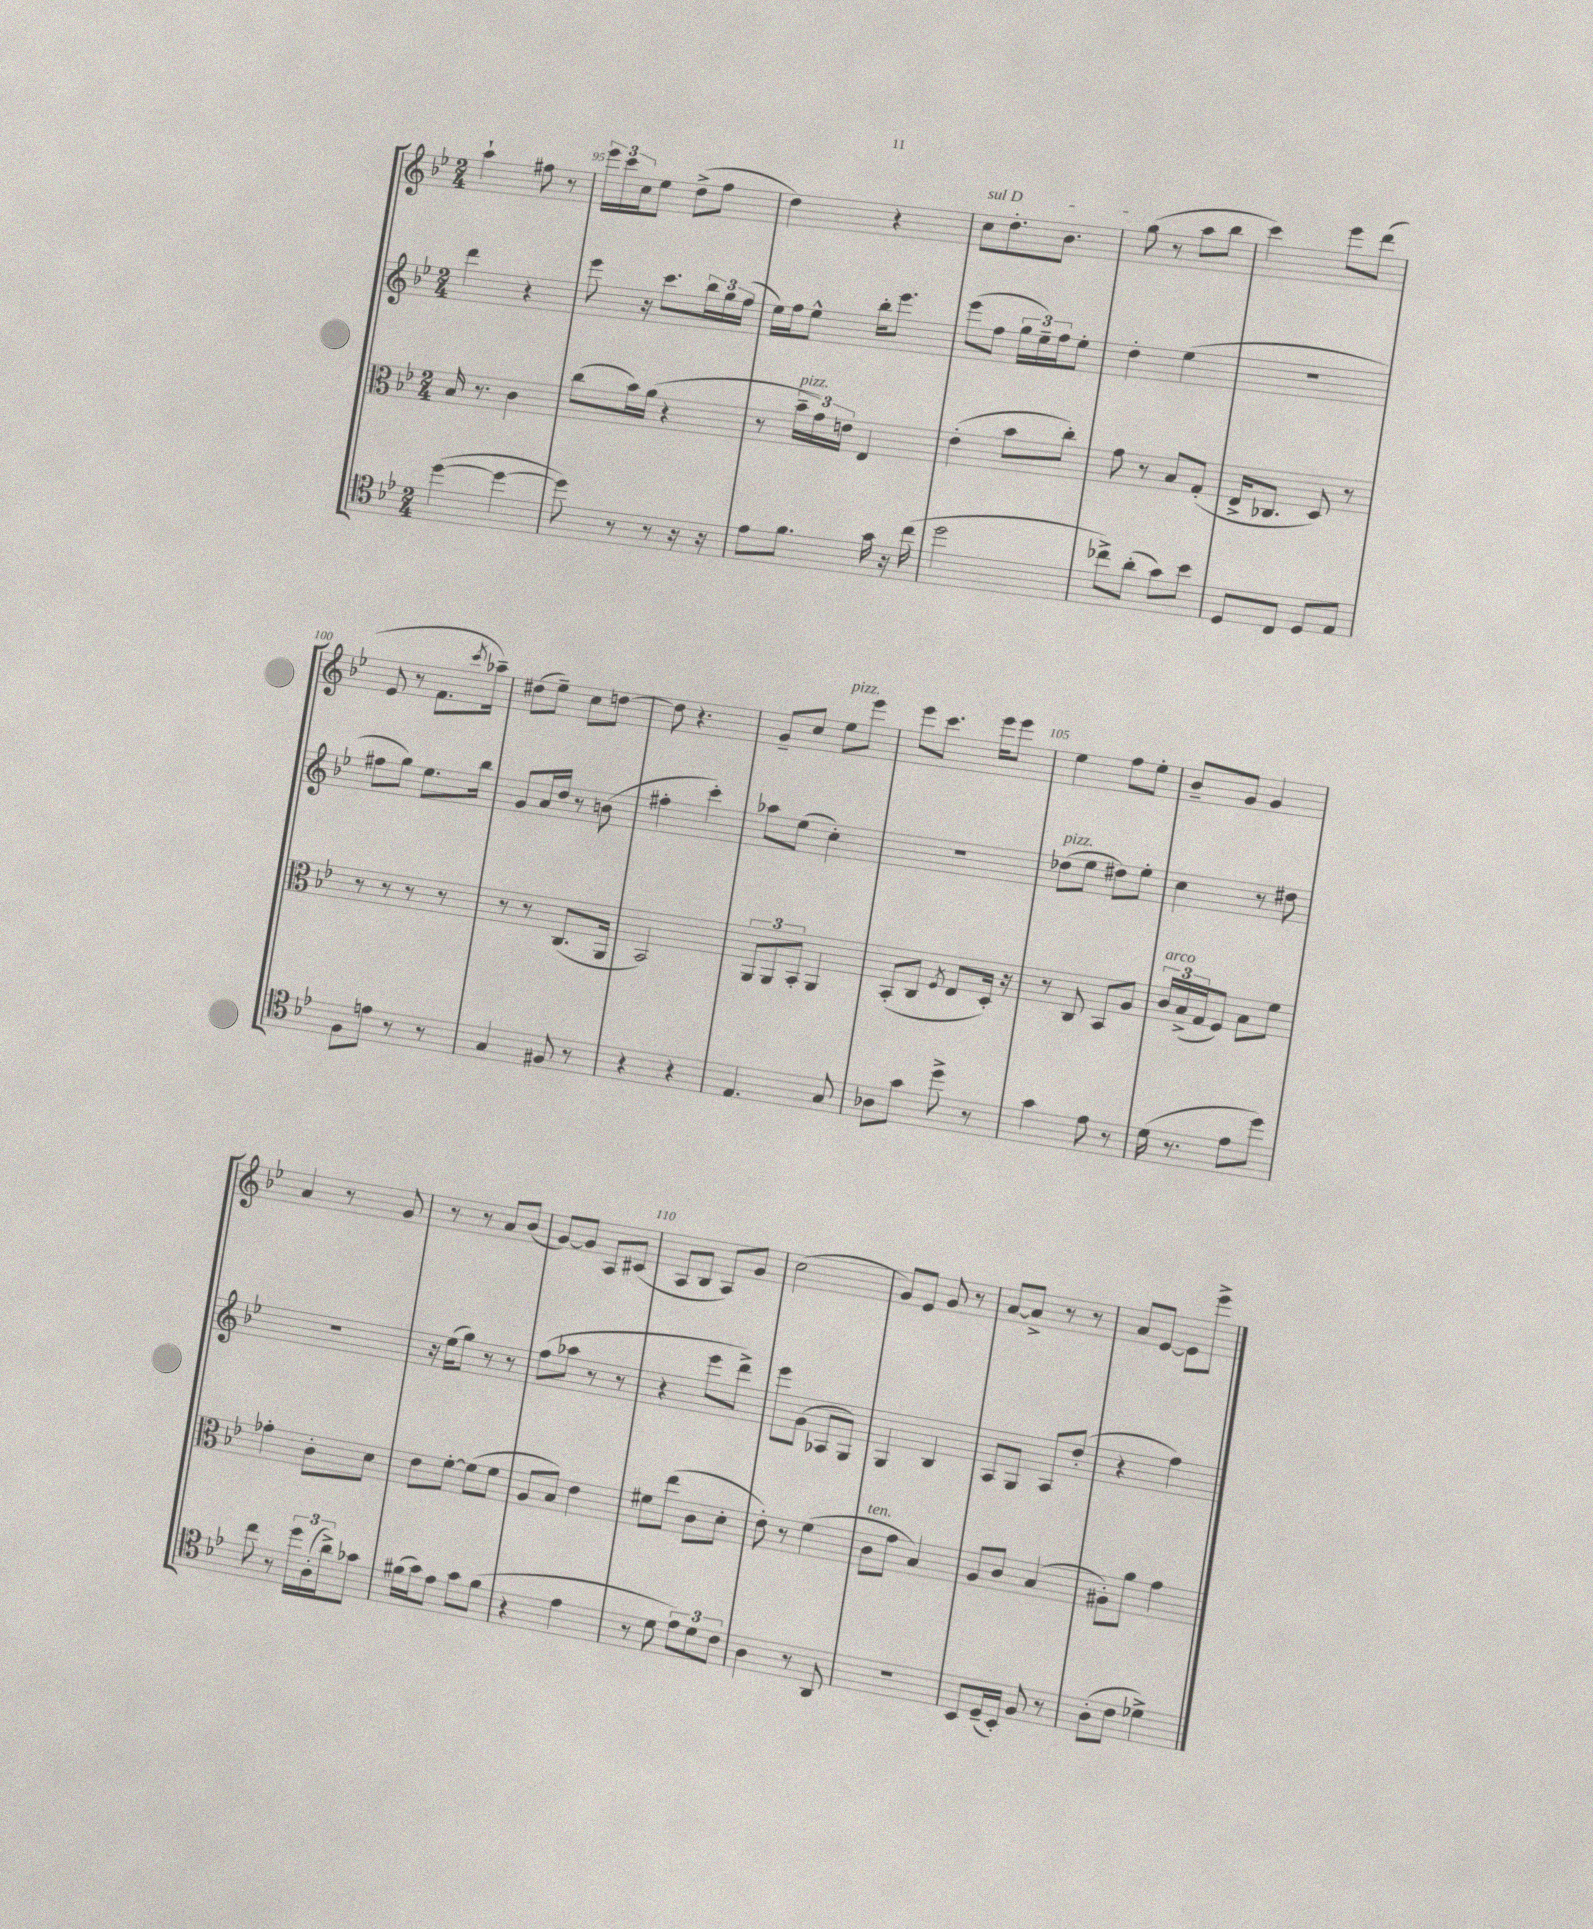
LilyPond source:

<<
\new StaffGroup <<
\new Staff = "s0" {
    \clef treble \key bes \major \numericTimeSignature \time 2/4
    a''4-! fis''8 r8 |
    \tuplet 3/2 { ees'''16 c'''16 c''16 } ees''8 d''8->( f''8 |
    d''4) r4 |
    \once \override TextSpanner.bound-details.left.text = \markup { \italic "sul D" } c''8\startTextSpan d''8.-. bes'8. |
    g''8\stopTextSpan( r8 a''8 bes''8 |
    c'''4) ees'''8 d'''8( |
    ees'8 r8 f'8. \acciaccatura { c'''8 } aes''16--) |
    dis''8( ees''8--) c''8 d''8~ |
    d''8 r4. |
    g'8-- c''8 ees''8^\markup { \italic "pizz." } ees'''8 |
    ees'''8 c'''8. ees'''16 ees'''8 |
    ees''4 f''8 ees''8-. |
    bes'8-- g'8 g'4 |
    a'4 r8 g'8 |
    r8 r8 a'8 bes'8( |
    g'8~) g'8 a8 cis'8( |
    a8 bes8 a8) g'8 |
    c''2( |
    g'8) ees'8 g'8 r8 |
    a'8~ a'8-> r8 r8 |
    a'8 ees'8~ ees'8 ees'''8-> \bar "|." |
}
\new Staff = "s1" {
    \clef treble \key bes \major \numericTimeSignature \time 2/4
    d'''4 r4 |
    ees'''8 r16 c'''8. \tuplet 3/2 { bes''16 g''16 f''16( } |
    ees''16) f''16 ees''8-^ bes''16-. ees'''8. |
    ees'''8( f''8 \tuplet 3/2 { g''16 ees''16--) f''16 } ees''8-. |
    d''4-. ees''4( |
    R2 |
    fis''8 g''8) ees''8. bes''16 |
    g'8 a'16 d''16 r8 b'8( |
    fis''4-. c'''4-.) |
    aes''8 ees''8( c''4-.) |
    R2 |
    des''8^\markup { \italic "pizz." }( ees''8 dis''8) ees''8-. |
    c''4 r8 dis''8 |
    r2 |
    r16 ees''16( g''8) r8 r8 |
    f''8( aes''8 r8 r8 |
    r4 ees'''8 d'''8->) |
    ees'''8 g'8( aes8 g8) |
    g4 bes4 |
    a8 g8 a8 d''8-.( |
    r4 f''4) \bar "|." |
}
\new Staff = "s2" {
    \clef alto \key bes \major \numericTimeSignature \time 2/4
    bes16 r8. c'4 |
    c''8( bes'16) a'16( r4 |
    r8 \tuplet 3/2 { bes'16--^\markup { \italic "pizz." } g'16) e'16 } ees4 |
    ees'4-.( bes'8 c''8-.) |
    g'8 r8 bes8 g8-.( |
    ees16-> ces8. d8) r8 |
    r8 r8 r8 r8 |
    r8 r8 c8.( a,16 |
    bes,2) |
    \tuplet 3/2 { a,8 a,8 bes,8-. } a,4 |
    bes,8-.( c8 \acciaccatura { f8 } ees8 d16-.) r16 |
    r8 c8 bes,8 a8 |
    \tuplet 3/2 { c'16^\markup { \italic "arco" } bes16->( g16 } f8) bes8 f'8 |
    ges'4-. c'8-. d'8 |
    ees'8 f'8~-. f'8( f'8 |
    a8 bes8) ees'4 |
    fis'8 ees''8( c'8 d'8-. |
    ees'8-.) r8 f'4( |
    c'8^\markup { \italic "ten." } g'8 bes4) |
    a8 c'8 bes4( |
    ais8-.) a'8 g'4 \bar "|." |
}
\new Staff = "s3" {
    \clef tenor \key bes \major \numericTimeSignature \time 2/4
    d''4~( d''4~ |
    d''8) r8 r8 r16 r16 |
    ees'8 f'8. g'16 r16 c''16( |
    d''2 |
    ces''8->) a'8-.( g'8) bes'8 |
    d8 c8 d8 ees8 |
    f8 e'8 r8 r8 |
    g4 fis8 r8 |
    r4 r4 |
    ees4. g8 |
    aes8 g'8 d''8-> r8 |
    g'4 ees'8 r8 |
    d'16( r8. ees'8 d''8) |
    c''8 r8 \tuplet 3/2 { d''16 a16-.( a'16->) } ges'8 |
    fis'16( g'16) ees'8 g'8 fis'8( |
    r4 ees'4 |
    r8 d'8 \tuplet 3/2 { ees'8) d'8 c'8 } |
    a4 r8 a,8 |
    r2 |
    bes,8 d16--( bes,16-.) f8 r8 |
    a8-.( c'8 des'4->) \bar "|." |
}
>>
>>
\layout { \context { \Score currentBarNumber = #94 \override BarNumber.break-visibility = ##(#f #t #t) barNumberVisibility = #(every-nth-bar-number-visible 5) } }
